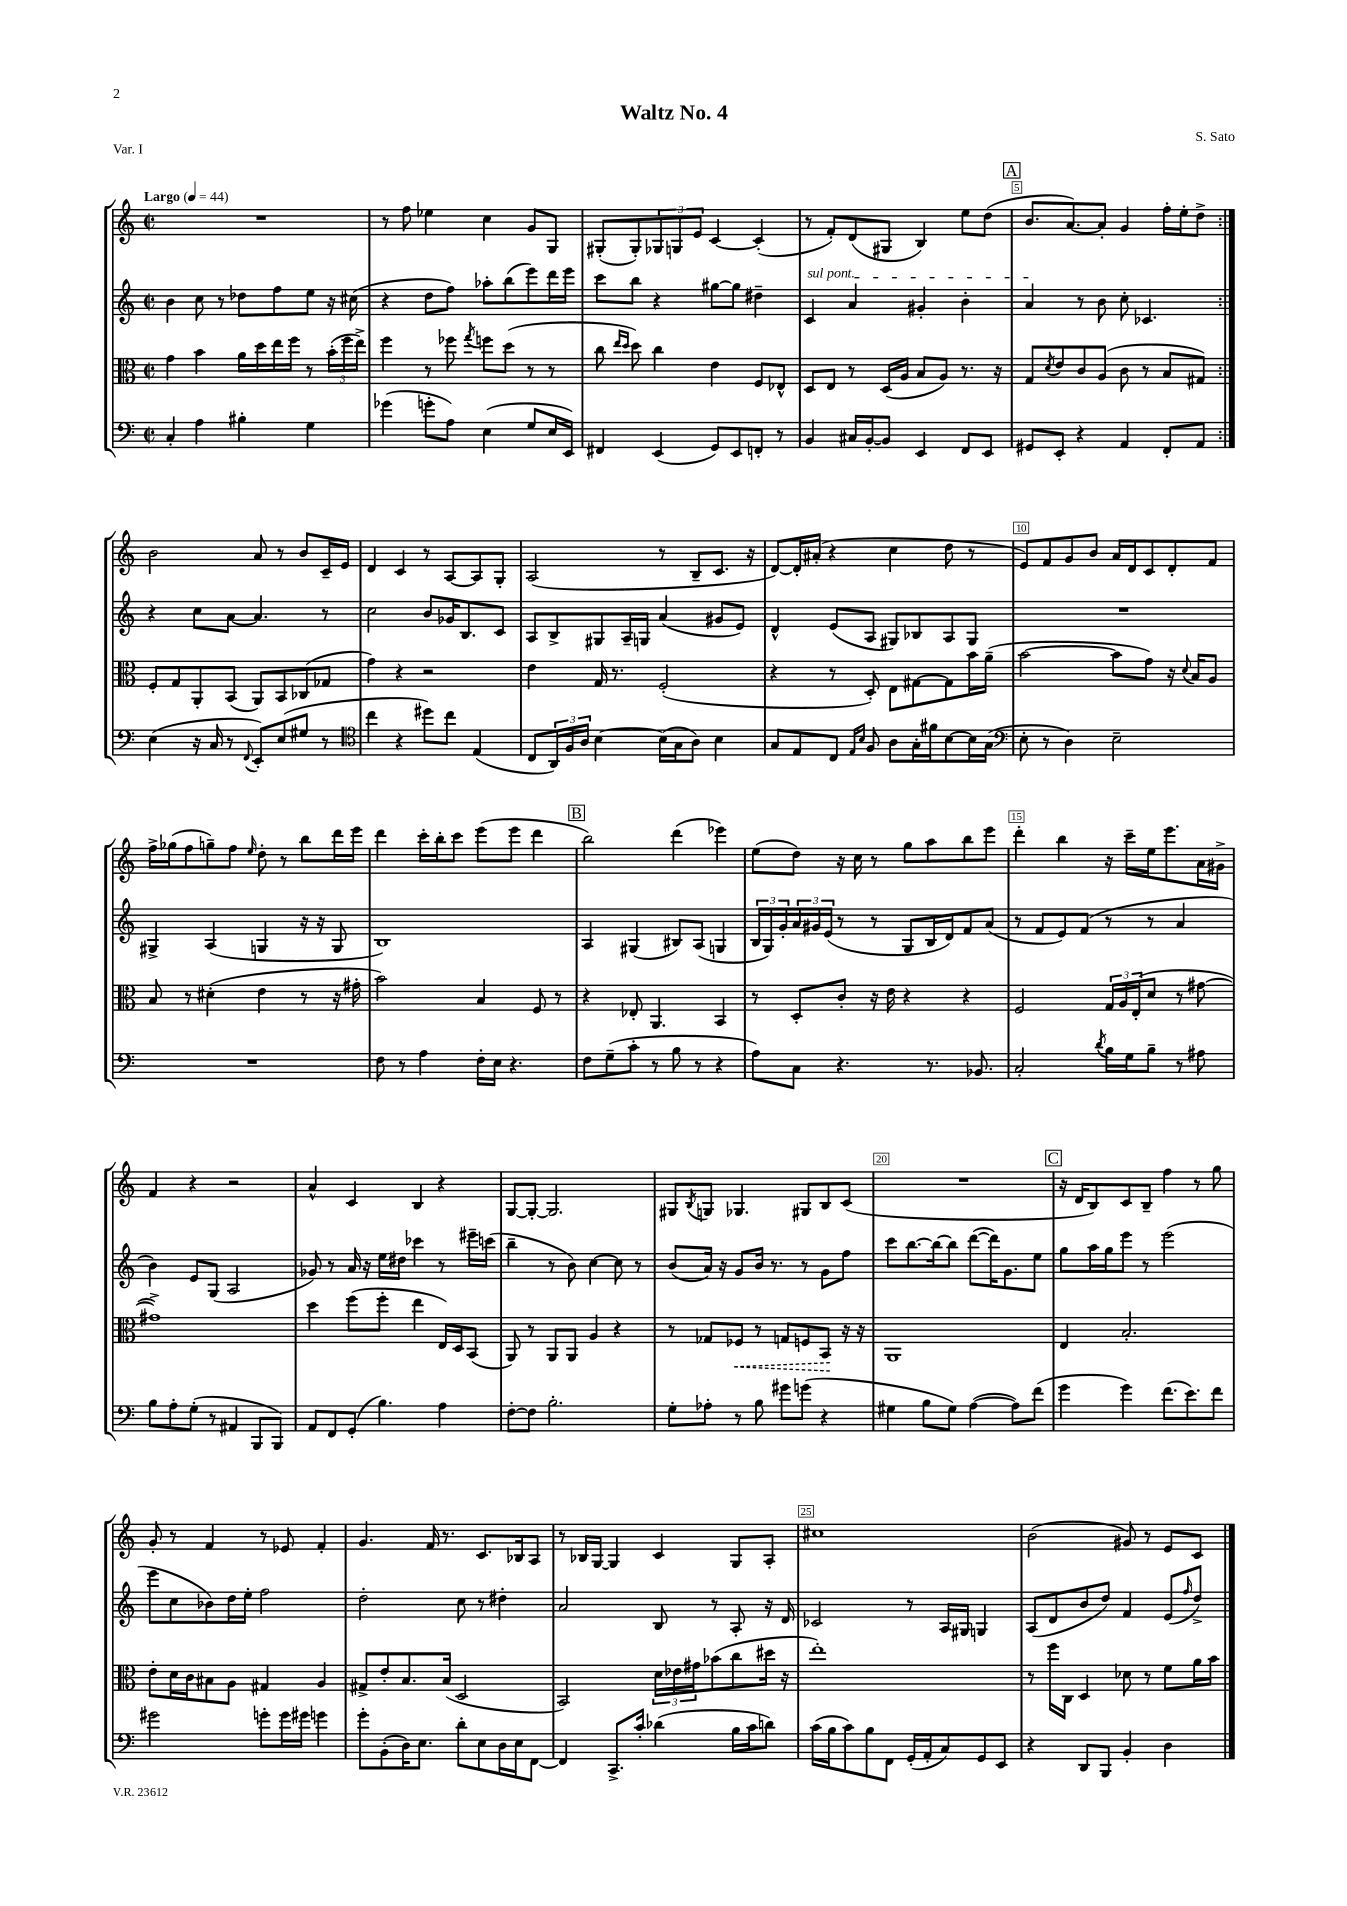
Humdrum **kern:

**kern	**kern	**kern	**kern
*staff4	*staff3	*staff2	*staff1
*clefF4	*clefC3	*clefG2	*clefG2
*k[]	*k[]	*k[]	*k[]
*M2/2	*M2/2	*M2/2	*M2/2
*met(c|)	*met(c|)	*met(c|)	*met(c|)
*MM44	*MM44	*MM44	*MM44
4C'	4g	4b	1r
4A	4b	8cc	.
.	.	8r	.
4B#'	16a	8dd-	.
.	16dd	.	.
.	16ee	8ff	.
.	16ff	.	.
4G	8r	8ee	.
.	(24b'	16r	.
.	24ff	.	.
.	.	(16cc#	.
.	24ee^)	.	.
=	=	=	=
(4g-	4ff	4r	8r
.	.	.	8ff
8g'	8r	8dd	4ee-
8A)	8ff-	8ff)	.
.	8qgg	.	.
(4E	8ff	8aa-'	4cc
.	(8dd	(8bb	.
8G	8r	8eee)	8g
16E	8r	16ddd	8G
16EE)	.	16eee	.
=	=	=	=
4FF#	8cc	8ccc	(8G#'
.	16qqee	.	.
.	16qqdd	.	.
.	8dd)	8bb	8G#')
(4EE	4cc	4r	12G-
.	.	.	12G
.	.	.	12e
8GG)	4e	[8gg#	[4c
8EE	.	8gg#]	.
8FF'	8F	4dd#~	(4c']
8r	8E-^^	.	.
=	=	=	=
4BB	8D	4c	8r
.	8E	.	8f')
16C#	8r	4a	(8d
[16BB'	.	.	.
8BB]	(16D	.	8G#
.	16A	.	.
4EE	8B	4g#'	4B)
.	8A)	.	.
8FF	8.r	4b'	8ee
8EE	.	.	(8dd
.	16r	.	.
=	=	=	=
8GG#	8G	4a	8.b
.	8qd	.	.
8EE'	8e	.	.
.	.	.	[8.a)
4r	8c	8r	.
.	(8A	8b	8a']
4AA	8c	8cc'	4g
.	8r	4.c-	.
8FF'	8B	.	16ff'
.	.	.	16ee'
8AA	8G#)	.	8dd^
=:|!	=:|!	=:|!	=:|!
(4E	8F'	4r	2b
.	8G	.	.
16r	8AA'	8cc	.
16C	.	.	.
8r	(8BB	[8a	.
8qqFF	.	.	.
8EE')	8AA)	4.a]	8a
(8E	8BB	.	8r
8G#	(8C-	.	8b
8r	8G-	8r	16c~
.	.	.	16e
=	=	=	=
*clefC4	*	*	*
4cc	4g)	2cc	4d
4r	4r	.	4c
8dd#)	2r	8b	8r
8cc	.	16g-	[8A
.	.	8.B	.
(4E	.	.	8A]
.	.	8c	8G'
=	=	=	=
8C	4e	8A	(2A
24AA)	.	8B^	.
24F	.	.	.
24A	.	.	.
[4B	16G	8G#	.
.	8.r	.	.
.	.	16A~	.
.	.	16G	.
(16B]	(2F'	(4a	8r
16G	.	.	.
8A)	.	.	8B~
4B	.	8g#	8.c
.	.	8e)	.
.	.	.	16r
=	=	=	=
8G	4r	4d^^	[8d)
8E	.	.	16d']
.	.	.	(16a#'
8C	8r	(8e	4r
16qqE	.	.	.
16qqB	.	.	.
8F	8D')	8A	.
8A	8E	8G#)	4cc
16G'	[8G#	8B-	.
16f#	.	.	.
[8B	8G#]	8A	8dd
16B]	16b	8G#	8r
(16G	(16a~	.	.
=	=	=	=
*clefF4	*	*	*
8E'	[2b	1r	8e)
8r	.	.	8f
4D)	.	.	8g
.	.	.	8b
2E~	8b]	.	16a
.	.	.	16d
.	8g)	.	8c
.	16r	.	8d'
.	8qqd	.	.
.	16B	.	.
.	8A	.	8f
=	=	=	=
1r	8B	4G#^	16ff^
.	.	.	(16gg-
.	8r	.	8ff
.	(4d#'	(4A	8gg~)
.	.	.	8ff
.	.	.	16qqee
.	4e	4G	8dd'
.	.	.	8r
.	8r	16r	8bb
.	.	16r	.
.	16r	8G	16ddd
.	16g#'	.	16eee
=	=	=	=
8F	2b)	1B)	4ddd
8r	.	.	.
4A	.	.	16ccc'
.	.	.	16bb'
.	.	.	8ccc
16F'	4B	.	(8eee
16E	.	.	.
4.r	.	.	8eee
.	8F	.	4ddd
.	8r	.	.
=	=	=	=
8F	4r	4A	2bb)
(8G~	.	.	.
8c'	8E-'	(4G#	.
8r	4.AA	.	.
8B	.	8B#)	(4ddd
8r	.	(8A	.
4r	4BB	4G	4eee-)
=	=	=	=
8A)	8r	24B	(8ee
.	.	24G)	.
.	.	24g'	.
8C	8D'	24a	8dd)
.	.	24g#	.
.	.	(24e	.
4.r	8c'	8r	16r
.	.	.	16cc
.	16r	8r	8r
.	16e	.	.
.	4r	8G	8gg
8.r	.	16B	8aa
.	.	16d)	.
.	4r	8f	8bb
8.BB-	.	.	.
.	.	(8a	8eee
=	=	=	=
2C'	2F	8r	4ddd'
.	.	8f	.
.	.	8e)	4bb
.	.	(8f	.
8qd	.	.	.
16B	24G	8r	16r
.	24A	.	.
16G	.	.	16ccc~
.	(24E'	.	.
8B~	8d	8r	16ee
.	.	.	8.eee
8r	8r	4a	.
8A#	[8g#	.	16a
.	.	.	16g#^
=	=	=	=
8B	1g#^])	4b)	4f
8A'	.	.	.
(8G'	.	8e	4r
8r	.	(8G	.
4AA#	.	2A	2r
8BBB	.	.	.
8BBB)	.	.	.
=	=	=	=
8AA	4dd	8g-)	4a^^
8FF	.	8r	.
(8GG'	(8ff	16a	4c
.	.	16r	.
4.B)	8ff'	16ee	.
.	.	16dd#	.
.	4ee	4ccc-	4B
4A	16E)	8r	4r
.	16D	.	.
.	(8BB	16eee#~	.
.	.	(16ccc	.
=	=	=	=
[8F'	8AA)	4bb~	[8G
8F]	8r	.	8G'_
2.B'	8AA	8r	2.G]
.	8AA	8b)	.
.	4A	[4cc	.
.	4r	8cc]	.
.	.	8r	.
=	=	=	=
8G'	8r	(8b	8G#
.	.	.	8qB
8A-'	8G-	16a)	8G
.	.	16r	.
8r	8F-	8g	4.G-
8B	8r	16b	.
.	.	8.r	.
8g#	8G	.	.
(8g	8F	8r	8G#
4r	8BB	8g	8B
.	16r	8ff	(8c
.	16r	.	.
=	=	=	=
4G#	1AA	8ccc	1r
.	.	[8.bb	.
8B	.	.	.
.	.	16bb_	.
8G#)	.	8bb]	.
([4A	.	([8ddd	.
.	.	16ddd])	.
.	.	8.g	.
8A])	.	.	.
(8f	.	8ee	.
=	=	=	=
4g	4E	8gg	16r
.	.	.	16d
.	.	16aa	8B)
.	.	16gg	.
4g)	2.B'	8eee	8c
.	.	8r	8B~
(8.f	.	(2eee	4ff
8.e)	.	.	.
.	.	.	8r
8f	.	.	8gg
=	=	=	=
2g#	8e'	8eee	8g'
.	16d	8cc	8r
.	16c	.	.
.	8B#	8b-)	4f
.	8A	16dd	.
.	.	16ee'	.
8g'	4G#	2ff	8r
16g	.	.	8e-
16g#	.	.	.
4g	4A	.	4f'
=	=	=	=
8g'	8G#^	2dd'	4.g
(8BB'	8e'	.	.
16D)	8.B	.	.
8.E	.	.	.
.	.	.	16f
.	(16B	.	8.r
8d'	2D	8cc	.
8E	.	8r	8.c
16D	.	4dd#'	.
16E	.	.	16B-
[8FF	.	.	8A
=	=	=	=
4FF]	2BB)	2a	8r
.	.	.	16B-
.	.	.	[16G
8.CC^	.	.	4G]
16c'	.	.	.
(4d-	24d	8B	4c
.	24e-	.	.
.	24g#	.	.
.	(8b-	8r	.
16B	8cc	8A'	8G
16c	.	.	.
8d)	16dd#	16r	8A'
.	16r	16d	.
=	=	=	=
(16c	1ee')	2c-	1cc#
16B	.	.	.
8c)	.	.	.
8B	.	.	.
8FF	.	.	.
(16GG'	.	8r	.
16AA'	.	.	.
8C)	.	16A	.
.	.	16G#	.
8GG	.	4G	.
8EE	.	.	.
=	=	=	=
4r	8r	(8A	(2b
.	16ff	8d	.
.	16C	.	.
8DD	4D	8b	.
8BBB	.	8dd)	.
4BB'	8d-	4f	8g#)
.	8r	.	8r
4D	8f	(8e	8e
.	.	16qqff	.
.	16a	8dd^)	8c
.	16b	.	.
==	==	==	==
*-	*-	*-	*-
